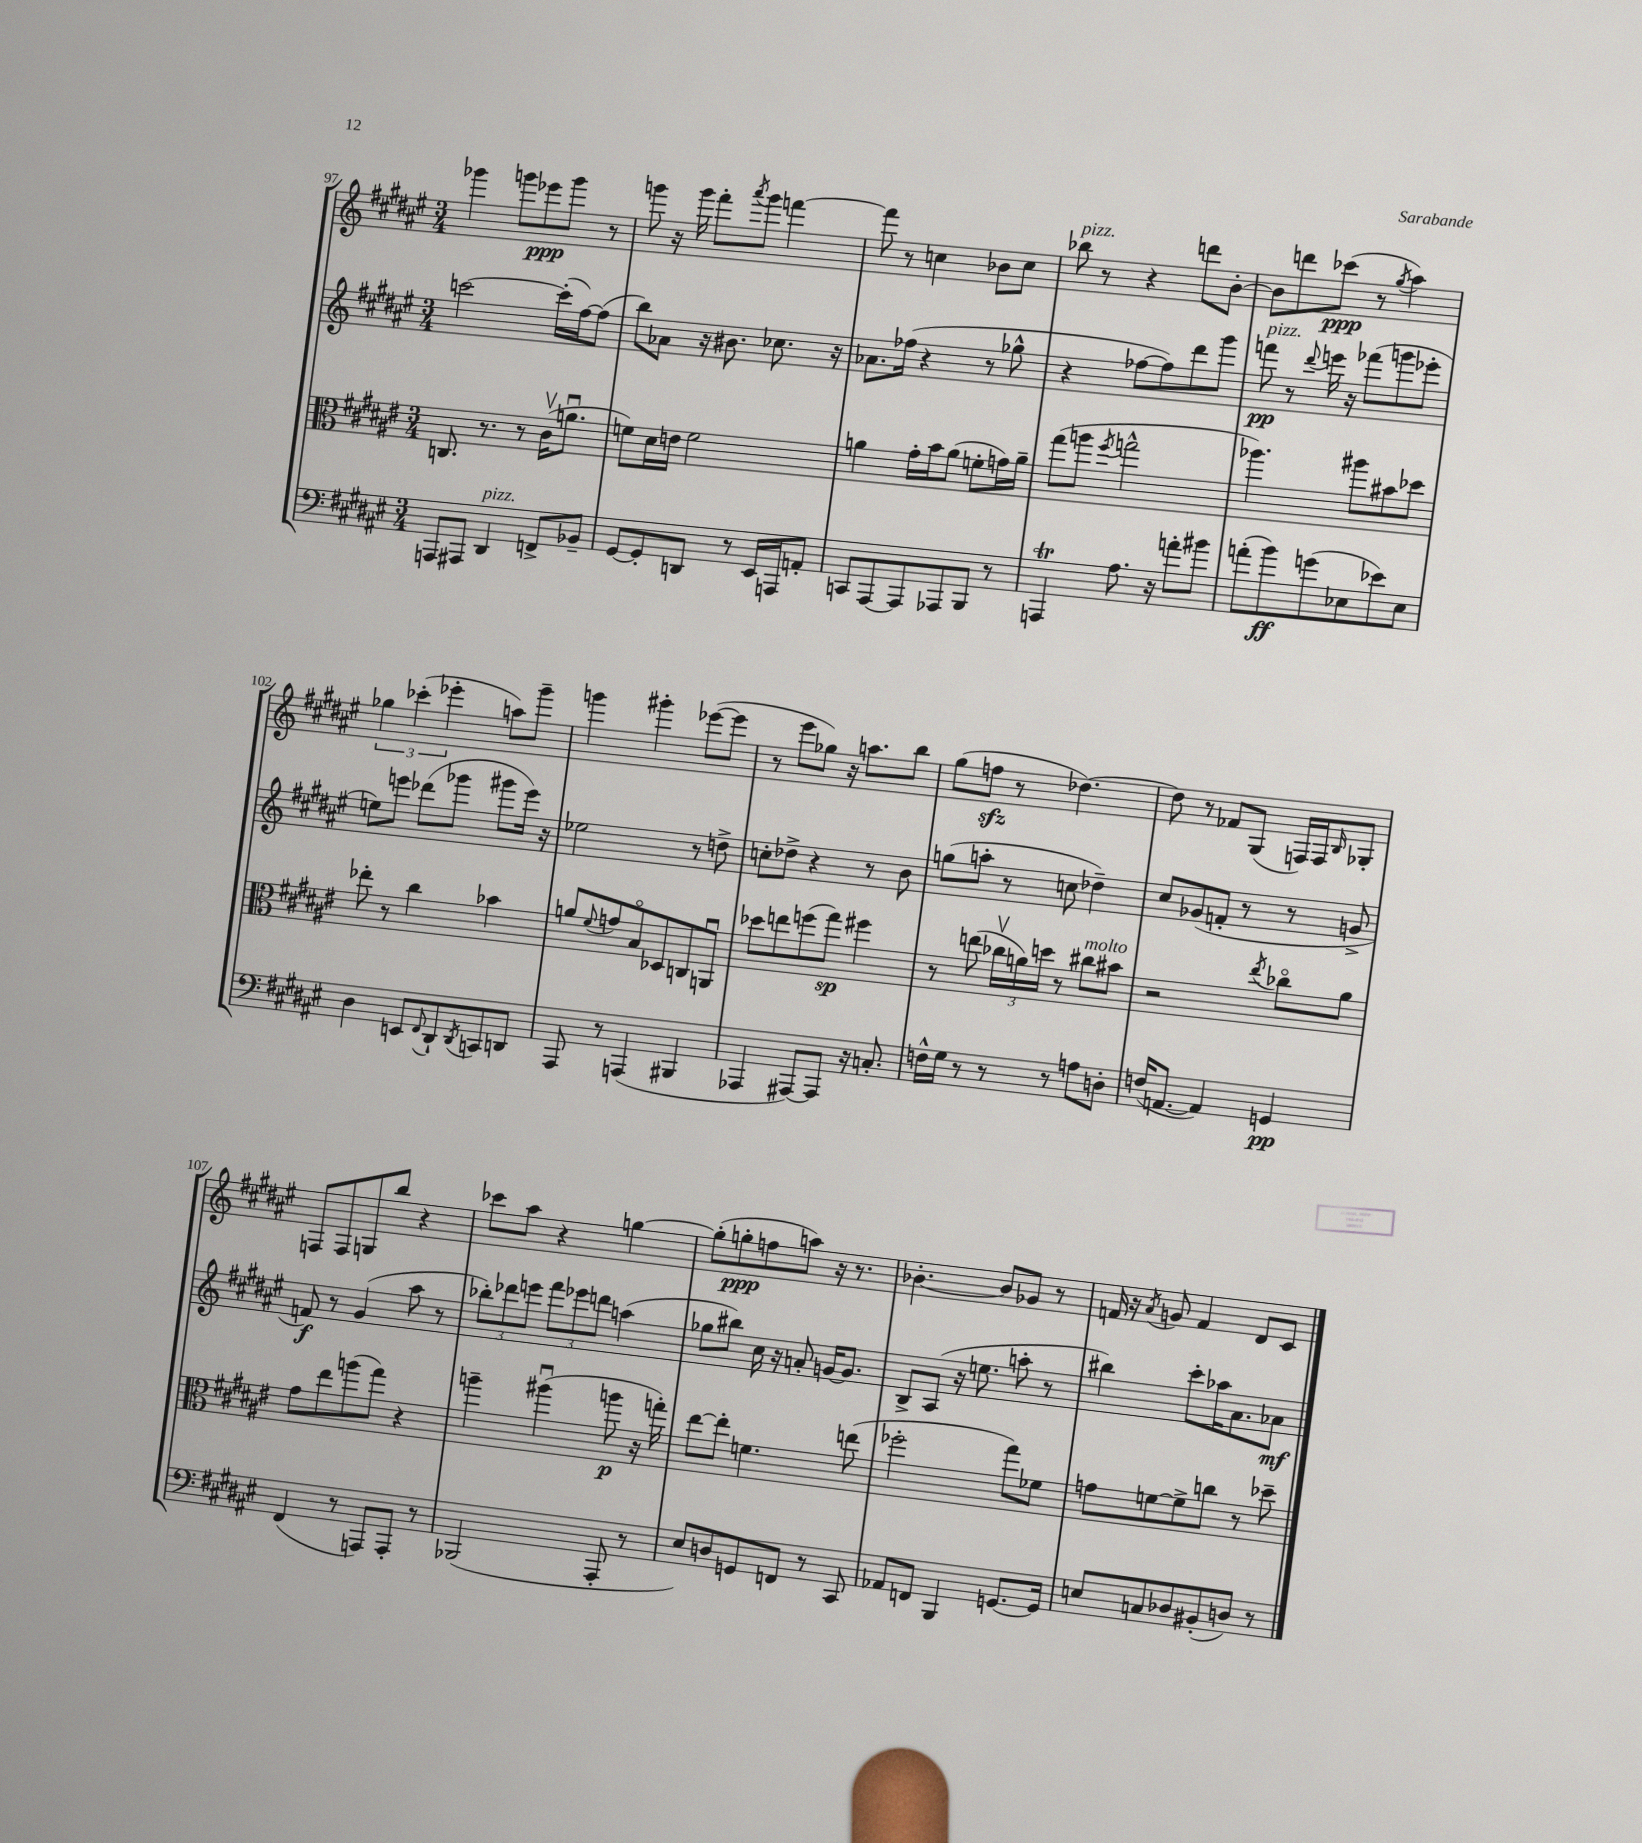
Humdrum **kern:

**kern	**kern	**kern	**kern
*staff4	*staff3	*staff2	*staff1
*clefF4	*clefC3	*clefG2	*clefG2
*k[f#c#g#d#a#e#]	*k[f#c#g#d#a#e#]	*k[f#c#g#d#a#e#]	*k[f#c#g#d#a#e#]
*M3/4	*M3/4	*M3/4	*M3/4
8AAA	8.C	[2ccc	4ggg-
8AAA#	.	.	.
.	8.r	.	.
4DD#	.	.	8ggg
.	8r	.	8eee-
8FF^	(16c#v	(16ccc']	8ggg
.	8.au	[16ff#)	.
8BB-~	.	(8ff#]	8r
=	=	=	=
[8GG#	8f)	8bb)	8ggg
8GG#']	16d#	8a-	16r
.	16e	.	16ggg
8DD	2f	16r	8fff#'
.	.	8.b#	.
.	.	.	8qaaa#
8r	.	.	8ggg
16EE#	.	8.cc-	[4fff
16AAA	.	.	.
8AA'	.	.	.
.	.	16r	.
=	=	=	=
8CC	4a	8.a-	8fff]
[8AAA#	.	.	8r
.	.	(16ff-	.
8AAA#]	16g#'	4r	4cc
.	16b	.	.
8AAA-	(8a	.	.
8BBB	8f'	8r	8b-
8r	16g)	8gg-^^	8cc
.	16a~	.	.
=	=	=	=
4AAA	(8gg#	4r	8bb-
.	8aa	.	8r
.	8qff#	.	.
8.A#	2gg^^	[8ff-	4r
.	.	8ff-])	.
16r	.	.	.
8a'	.	8ddd#	8ddd
8b#	.	8ggg#	[8b'
=	=	=	=
(8a'	4.aa-)	8fff	8b]
8b)	.	8r	8ddd
.	.	8qqddd#	.
(8g	.	16eee	(8ccc-
.	.	16r	.
8E-	8aa#	(8fff-	8r
.	.	.	8qgg#
8e-)	8b#	8ggg	4aa#)
8E-	8dd-	8eee-'	.
=	=	=	=
4D#	8ee-'	8ee)	6gg-
.	8r	8eee	.
.	.	.	(6ccc-'
8EE	4cc#	(8ddd-	.
.	.	.	6eee-'
8qqFF#	.	.	.
8DD#`	.	8ggg-	.
8qDD#	.	.	.
8CC	4b-	8ggg#	8aa)
8DD	.	16eee)	8ggg#~
.	.	16r	.
=	=	=	=
8AAA#	8a	2ee-	4ggg
.	8qqf#	.	.
8r	8g	.	.
(4AAA	8Bo	.	4ggg#'
.	8D-	.	.
4BBB#	8C	8r	([8eee-
.	8AAu	8dd^	8eee-]
=	=	=	=
4AAA-	8dd-	8cc'	8r
.	8ee	8dd-^	8eee#
[8AAA#)	(8ff	4r	8gg-)
8AAA#]	8gg#)	.	16r
.	.	.	8.aa
16r	4ff#	8r	.
8.C'	.	.	.
.	.	8b	8bb
=	=	=	=
16F^^	8r	(8gg	(8gg#
16G#	.	.	.
8r	(8ee	8aa'	8ff
8r	24cc-v	8r	8r
.	24a)	.	.
.	24dd	.	.
8r	8r	8cc	[4.dd-)
8A	8cc#	4dd-~)	.
8D'	8b#	.	.
=	=	=	=
(16F	2r	8cc#	8dd-]
[8.AA	.	.	.
.	.	(8g-	8r
4AA])	.	8f'	8f-
.	.	8r	(8G#
.	8qee#	.	.
4GG	8cc-o	8r	16F)
.	.	.	16F
.	.	.	16qqB
.	8a#	8g^	8G-'
=	=	=	=
(4FF#	8g#	8f)	8F
.	8ee#	8r	8F
8r	(8aa	(4g#	8G
8AAA)	8gg#)	.	8bb
8AAA'	4r	8aa#	4r
8r	.	8r	.
=	=	=	=
(2BBB-	4aa~	12bb-')	8ccc-
.	.	12ddd-	.
.	.	.	8aa#
.	.	12eee	.
.	(4aa#u	12fff#	4r
.	.	12eee-	.
.	.	12ddd	.
8AAA#'	8aa	(4aa	[4gg
8r	16r	.	.
.	16gg')	.	.
=	=	=	=
8E#)	[8ee#	8gg-	(8gg']
8D	8ee#']	8bb#)	8gg'
8GG	4.f	16cc#	8ff
.	.	16r	.
8FF	.	8a'	8aa)
8r	.	[16g	16r
.	.	8.g]	8.r
8CC#	(8ee	.	.
=	=	=	=
8AA-	2ff-'	8B^	[4.b-'
8FF	.	(8A#	.
4BBB	.	16r	.
.	.	8.ee	.
.	.	.	8b-]
[8.GG	8gg#)	8aa'	8g-
.	8f-	8r	8r
16GG]	.	.	.
=	=	=	=
8E	8g	4bb#)	16f
.	.	.	16r
.	.	.	8qa#
8C	[8f	.	8g
8D-	8f^]	8ccc#'	4f
(8BB#'	8cc	16aa-	.
.	.	8.a#	.
8D)	8r	.	8d#
8r	8dd-~	8a-	8c#
==	==	==	==
*-	*-	*-	*-
